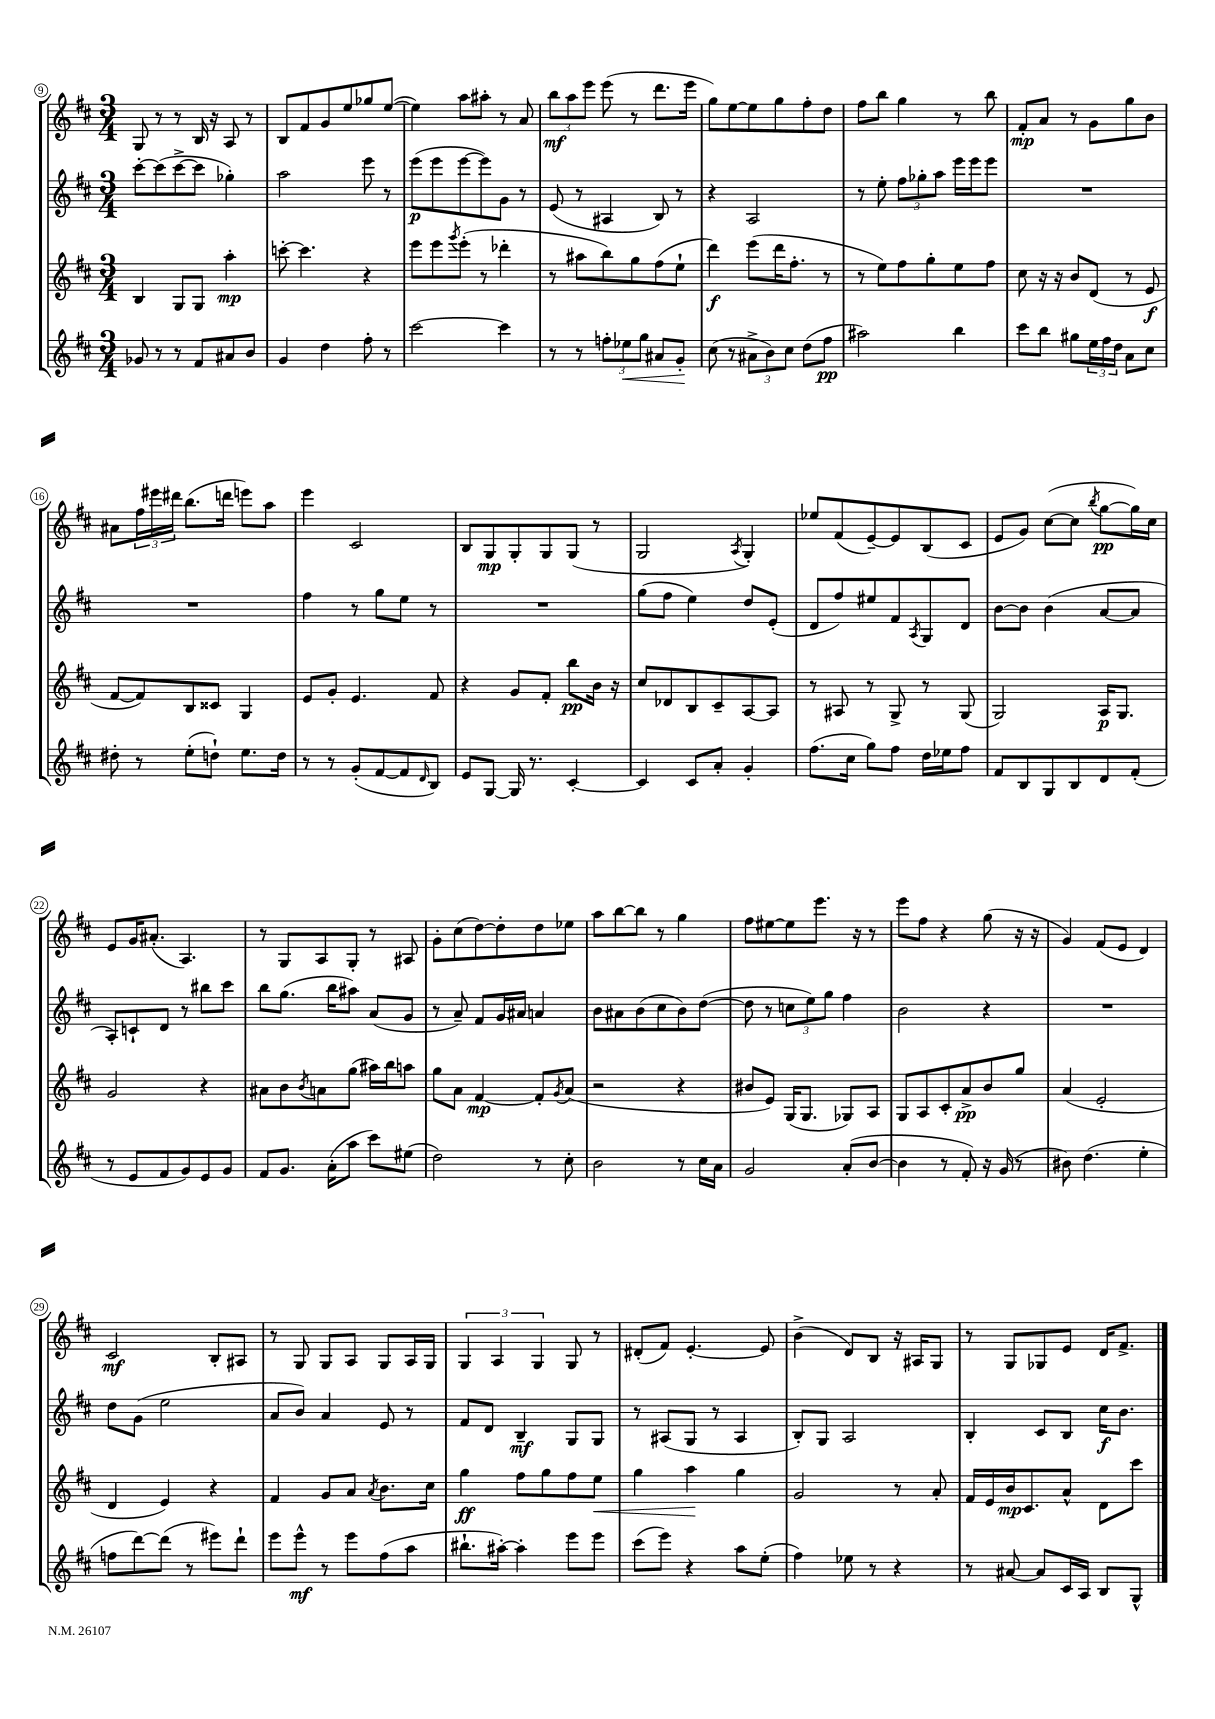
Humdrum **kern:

**kern	**dynam	**kern	**dynam	**kern	**dynam	**kern	**dynam
*part4	*part4	*part3	*part3	*part2	*part2	*part1	*part1
*staff4	*staff4	*staff3	*staff3	*staff2	*staff2	*staff1	*staff1
*clefG2	*	*clefG2	*	*clefG2	*	*clefG2	*
*k[f#c#]	*	*k[f#c#]	*	*k[f#c#]	*	*k[f#c#]	*
*M3/4	*	*M3/4	*	*M3/4	*	*M3/4	*
=9	=9	=9	=9	=9	=9	=9	=9
8g-X/	.	4B/	.	[8ccc#'\L	.	8G/	.
8r	.	.	.	(8ccc#\]	.	8r	.
8r	.	8G/L	.	[8ccc#^\	.	8r	.
8f#/L	.	8G/J	.	8ccc#\J]	.	16B/	.
.	.	.	.	.	.	16r	.
8a#X/	.	4aa'\	mp	4gg-X'\)	.	8A/	.
8b/J	.	.	.	.	.	8r	.
=10	=10	=10	=10	=10	=10	=10	=10
4g/	.	[8cccn'\	.	2aa\	.	8B/L	.
.	.	4.ccc\]	.	.	.	8f#/	.
4dd\	.	.	.	.	.	8g/	.
.	.	.	.	.	.	8ee/	.
8ff#'\	.	4r	.	8eee\	.	8gg-X/	.
8r	.	.	.	8r	.	([8ee/J	.
=11	=11	=11	=11	=11	=11	=11	=11
[2ccc#\	.	8eee\L	.	(8eee\L	p	4ee\])	.
.	.	8eee\	.	8eee\	.	.	.
.	.	8qggg/	.	.	.	.	.
.	.	(8eee'\J	.	[8eee\	.	8aa\L	.
.	.	8r	.	8eee\])	.	8aa#X'\J	.
4ccc#\]	.	4ddd-X'\	.	8g\J	.	8r	.
.	.	.	.	8r	.	8a/	.
=12	=12	=12	=12	=12	=12	=12	=12
8r	.	8r	.	(8e/	.	12bb\L	mf
.	.	.	.	.	.	12aa\	.
8r	.	8aa#X\L	.	8r	.	.	.
.	.	.	.	.	.	12eee\J	.
12ffn'\L	.	8bb\)	.	4A#X/	.	(8eee\	.
!	!LO:HP:b	!	!	!	!	!	!
12ee-X\	<	.	.	.	.	.	.
.	.	8gg\	.	.	.	8r	.
12gg\J	.	.	.	.	.	.	.
8a#X/L	.	(8ff#\	.	8B/)	.	8.ddd\L	.
8g'/J	.	8ee`\J	.	8r	.	.	.
.	.	.	.	.	.	16eee\Jk	.
.	[	.	.	.	.	.	.
=13	=13	=13	=13	=13	=13	=13	=13
(8cc#\	.	4ddd\)	f	4r	.	8gg\L)	.
8r	.	.	.	.	.	[8ee\	.
12a#X^\L	.	(8eee\L	.	2A/	.	8ee\]	.
12b\)	.	.	.	.	.	.	.
.	.	16ddd\K	.	.	.	8gg\	.
12cc#\J	.	.	.	.	.	.	.
.	.	8.ff#'\J	.	.	.	.	.
(8dd\L	.	.	.	.	.	8ff#'\	.
8ff#\J	pp	8r	.	.	.	8dd\J	.
=14	=14	=14	=14	=14	=14	=14	=14
2aa#X\)	.	8r	.	8r	.	8ff#\L	.
.	.	8ee\L)	.	8ee'\	.	8bb\J	.
.	.	8ff#\	.	12ff#\L	.	4gg\	.
.	.	.	.	12gg-X'\	.	.	.
.	.	8gg'\	.	.	.	.	.
.	.	.	.	12aa\J	.	.	.
4bb\	.	8ee\	.	16eee\LL	.	8r	.
.	.	.	.	16eee\J	.	.	.
.	.	8ff#\J	.	8eee\J	.	8bb\	.
=15	=15	=15	=15	=15	=15	=15	=15
8ccc#\L	.	8cc#\	.	2.r	.	8f#'/L	mp
8bb\J	.	16r	.	.	.	8a/J	.
.	.	16r	.	.	.	.	.
8gg#X\L	.	8b/L	.	.	.	8r	.
24ee\L	.	(8d/J	.	.	.	8g\L	.
24ff#\	.	.	.	.	.	.	.
24dd\JJ	.	.	.	.	.	.	.
8a\L	.	8r	.	.	.	8gg\	.
8cc#\J	.	8e/	f	.	.	8b\J	.
!!LO:LB:g=z
=16	=16	=16	=16	=16	=16	=16	=16
8dd#X'\	.	[8f#/L	.	2.r	.	8a#X\L	.
8r	.	8f#/])	.	.	.	24ff#\L	.
.	.	.	.	.	.	24eee#X\	.
.	.	.	.	.	.	24ddd#X\JJ	.
(8ee'\L	.	8B/	.	.	.	(8.bb\L	.
8ddn`\J)	.	8c##X/J	.	.	.	.	.
.	.	.	.	.	.	16dddn\Jk	.
8.ee\L	.	4G/	.	.	.	8eeen\L)	.
.	.	.	.	.	.	8aa\J	.
16dd\Jk	.	.	.	.	.	.	.
=17	=17	=17	=17	=17	=17	=17	=17
8r	.	8e/L	.	4ff#\	.	4eee\	.
8r	.	8g'/J	.	.	.	.	.
(8g'/L	.	4.e/	.	8r	.	2c#/	.
[8f#/	.	.	.	8gg\L	.	.	.
8f#/]	.	.	.	8ee\J	.	.	.
16qqd/	.	.	.	.	.	.	.
8B/J)	.	8f#/	.	8r	.	.	.
=18	=18	=18	=18	=18	=18	=18	=18
8e/L	.	4r	.	2.r	.	8B/L	.
[8G/J	.	.	.	.	.	8G/	mp
16G/]	.	8g/L	.	.	.	8G'/	.
8.r	.	.	.	.	.	.	.
.	.	8f#'/J	.	.	.	8G/	.
[4c#'/	.	8bb\L	pp	.	.	(8G/J	.
.	.	16b\Jk	.	.	.	8r	.
.	.	16r	.	.	.	.	.
=19	=19	=19	=19	=19	=19	=19	=19
4c#/]	.	8cc#/L	.	(8gg\L	.	2G/	.
.	.	8d-X/	.	8ff#\J	.	.	.
8c#/L	.	8B/	.	4ee\)	.	.	.
8a'/J	.	8c#~/	.	.	.	.	.
.	.	.	.	.	.	8qA/	.
4g'/	.	[8A/	.	8dd/L	.	4G'/)	.
.	.	8A/J]	.	(8e'/J	.	.	.
=20	=20	=20	=20	=20	=20	=20	=20
(8.ff#\L	.	8r	.	8d/L	.	8ee-X/L	.
.	.	8A#X/	.	8ff#/)	.	(8f#/	.
16cc#\Jk	.	.	.	.	.	.	.
8gg\L)	.	8r	.	8ee#X/	.	[8e~/)	.
8ff#\J	.	8G^/	.	8f#/	.	8e/]	.
.	.	.	.	8qA/	.	.	.
16dd\LL	.	8r	.	8G/	.	(8B/	.
16ee-X\J	.	.	.	.	.	.	.
8ff#\J	.	(8G/	.	8d/J	.	8c#/J	.
=21	=21	=21	=21	=21	=21	=21	=21
8f#/L	.	2G/)	.	[8b\L	.	8e/L	.
8B/	.	.	.	8b\J]	.	8g/J)	.
8G/	.	.	.	(4b\	.	([8cc#\L	.
8B/	.	.	.	.	.	8cc#\J]	.
.	.	.	.	.	.	8qbb/	.
8d/	.	16A/KL	p	[8a/L	.	[8gg\L	pp
.	.	8.G/J	.	.	.	.	.
(8f#'/J	.	.	.	8a/J]	.	16gg\L])	.
.	.	.	.	.	.	16cc#\JJ	.
!!LO:LB:g=z
=22	=22	=22	=22	=22	=22	=22	=22
8r	.	2g/	.	8A'/L)	.	8e/L	.
8e/L	.	.	.	8cn`/	.	16g/K	.
.	.	.	.	.	.	(8.a#X'/J	.
8f#/	.	.	.	8d/J	.	.	.
8g/)	.	.	.	8r	.	4.A/)	.
8e/	.	4r	.	8bb#X\L	.	.	.
8g/J	.	.	.	8ccc#\J	.	.	.
=23	=23	=23	=23	=23	=23	=23	=23
8f#/L	.	8a#X\L	.	8bb\L	.	8r	.
8.g/J	.	8b\	.	(8.gg\J	.	8G/L	.
.	.	8qb/	.	.	.	.	.
.	.	8an\	.	.	.	8A/	.
(16a'\KL	.	.	.	16bb\KL	.	.	.
8aa\J	.	(8gg\J	.	8aa#X\J)	.	8G'/J	.
8ccc#\L)	.	16aa#X\LL)	.	(8a/L	.	8r	.
.	.	16bb\J	.	.	.	.	.
(8ee#X\J	.	8aan\J	.	8g/J	.	8A#X/	.
=24	=24	=24	=24	=24	=24	=24	=24
2dd\)	.	8gg\L	.	8r	.	8g'\L	.
.	.	8a\J	.	8a~/)	.	(8cc#\	.
.	.	[4f#/	mp	8f#/L	.	[8dd\)	.
.	.	.	.	16g/L	.	8dd'\]	.
.	.	.	.	16a#X/JJ	.	.	.
8r	.	8f#'/L]	.	4an/	.	8dd\	.
.	.	8qg/	.	.	.	.	.
8cc#'\	.	(8a/J	.	.	.	8ee-X\J	.
=25	=25	=25	=25	=25	=25	=25	=25
2b\	.	2r	.	8b\L	.	8aa\L	.
.	.	.	.	8a#X\	.	[8bb\	.
.	.	.	.	(8b\	.	8bb\J]	.
.	.	.	.	8cc#\	.	8r	.
8r	.	4r	.	8b\)	.	4gg\	.
16cc#\LL	.	.	.	([8dd\J	.	.	.
16a\JJ	.	.	.	.	.	.	.
=26	=26	=26	=26	=26	=26	=26	=26
2g/	.	8b#X/L	.	8dd\]	.	8ff#\L	.
.	.	8e/J)	.	8r	.	[8ee#X\	.
.	.	(16G/KL	.	12ccn\L	.	8ee#\]	.
.	.	8.G/J	.	.	.	.	.
.	.	.	.	12ee\)	.	.	.
.	.	.	.	.	.	8.eee\J	.
.	.	.	.	12gg\J	.	.	.
(8a'/L	.	8G-X/L)	.	4ff#\	.	.	.
.	.	.	.	.	.	16r	.
[8b/J	.	8A/J	.	.	.	8r	.
=27	=27	=27	=27	=27	=27	=27	=27
4b\]	.	8G/L	.	2b\	.	8eee\L	.
.	.	8A/	.	.	.	8ff#\J	.
8r	.	8c#'/	.	.	.	4r	.
8f#'/)	.	8a^/	pp	.	.	.	.
16r	.	8b/	.	4r	.	(8gg\	.
(16g/	.	.	.	.	.	.	.
8r	.	8gg/J	.	.	.	16r	.
.	.	.	.	.	.	16r	.
=28	=28	=28	=28	=28	=28	=28	=28
8b#X\)	.	(4a/	.	2.r	.	4g/)	.
(4.dd\	.	.	.	.	.	.	.
.	.	2e'/	.	.	.	(8f#/L	.
.	.	.	.	.	.	8e/J	.
4ee'\	.	.	.	.	.	4d/)	.
!!LO:LB:g=z
=29	=29	=29	=29	=29	=29	=29	=29
8ffn\L	.	4d/	.	8dd\L	.	2c#/	mf
[8ddd\)	.	.	.	(8g\J	.	.	.
(8ddd\J]	.	4e/)	.	2ee\	.	.	.
8r	.	.	.	.	.	.	.
8eee#X\L)	.	4r	.	.	.	8B'/L	.
8ddd`\J	.	.	.	.	.	8A#X/J	.
=30	=30	=30	=30	=30	=30	=30	=30
8eee\L	.	4f#/	.	8a/L	.	8r	.
8eee^^\J	mf	.	.	8b/J)	.	8G/	.
8r	.	8g/L	.	4a/	.	8G/L	.
8eee\L	.	8a/J	.	.	.	8A/J	.
.	.	8qa/	.	.	.	.	.
(8ff#\	.	8.b\L	.	8e/	.	8G/L	.
8aa\J	.	.	.	8r	.	16A/L	.
.	.	16cc#\Jk	.	.	.	16G/JJ	.
=31	=31	=31	=31	=31	=31	=31	=31
8.bb#X`\L	.	4gg\	ff	8f#/L	.	6G/	.
.	.	.	.	8d/J	.	.	.
.	.	.	.	.	.	6A/	.
[16aa#X'\Jk)	.	.	.	.	.	.	.
4aa#'\]	.	8ff#\L	.	4B~/	mf	.	.
.	.	.	.	.	.	6G/	.
.	.	8gg\	.	.	.	.	.
8eee\L	.	8ff#\	.	8G/L	.	8G/	.
!	!	!	!LO:HP:b	!	!	!	!
8eee\J	.	8ee\J	<	8G/J	.	8r	.
=32	=32	=32	=32	=32	=32	=32	=32
(8ccc#\L	.	4gg\	.	8r	.	(8d#X'/L	.
8eee\J)	.	.	.	(8A#X/L	.	8f#/J)	.
4r	.	4aa\	.	8G/J	.	[4.e'/	.
.	.	.	.	8r	.	.	.
8aa\L	.	4gg\	[	4A#/	.	.	.
(8ee'\J	.	.	.	.	.	8e/]	.
=33	=33	=33	=33	=33	=33	=33	=33
4ff#\)	.	2g/	.	8B'/L)	.	(4b^\	.
.	.	.	.	8G/J	.	.	.
8ee-X\	.	.	.	2A/	.	8d/L)	.
8r	.	.	.	.	.	8B/J	.
4r	.	8r	.	.	.	16r	.
.	.	.	.	.	.	16A#X/KL	.
.	.	8a'/	.	.	.	8G/J	.
=34	=34	=34	=34	=34	=34	=34	=34
8r	.	16f#/LL	.	4B'/	.	8r	.
.	.	16e/	.	.	.	.	.
[8a#X/	.	16b/J	mp	.	.	8G/L	.
.	.	8.c#/	.	.	.	.	.
8a#/L]	.	.	.	8c#/L	.	8G-X/	.
16c#/L	.	8a^^/J	.	8B/J	.	8e/J	.
16A/JJ	.	.	.	.	.	.	.
8B/L	.	8d\L	.	16cc#\KL	f	16d/KL	.
.	.	.	.	8.b\J	.	8.f#^/J	.
8G^^/J	.	8ccc#\J	.	.	.	.	.
==	==	==	==	==	==	==	==
*-	*-	*-	*-	*-	*-	*-	*-
